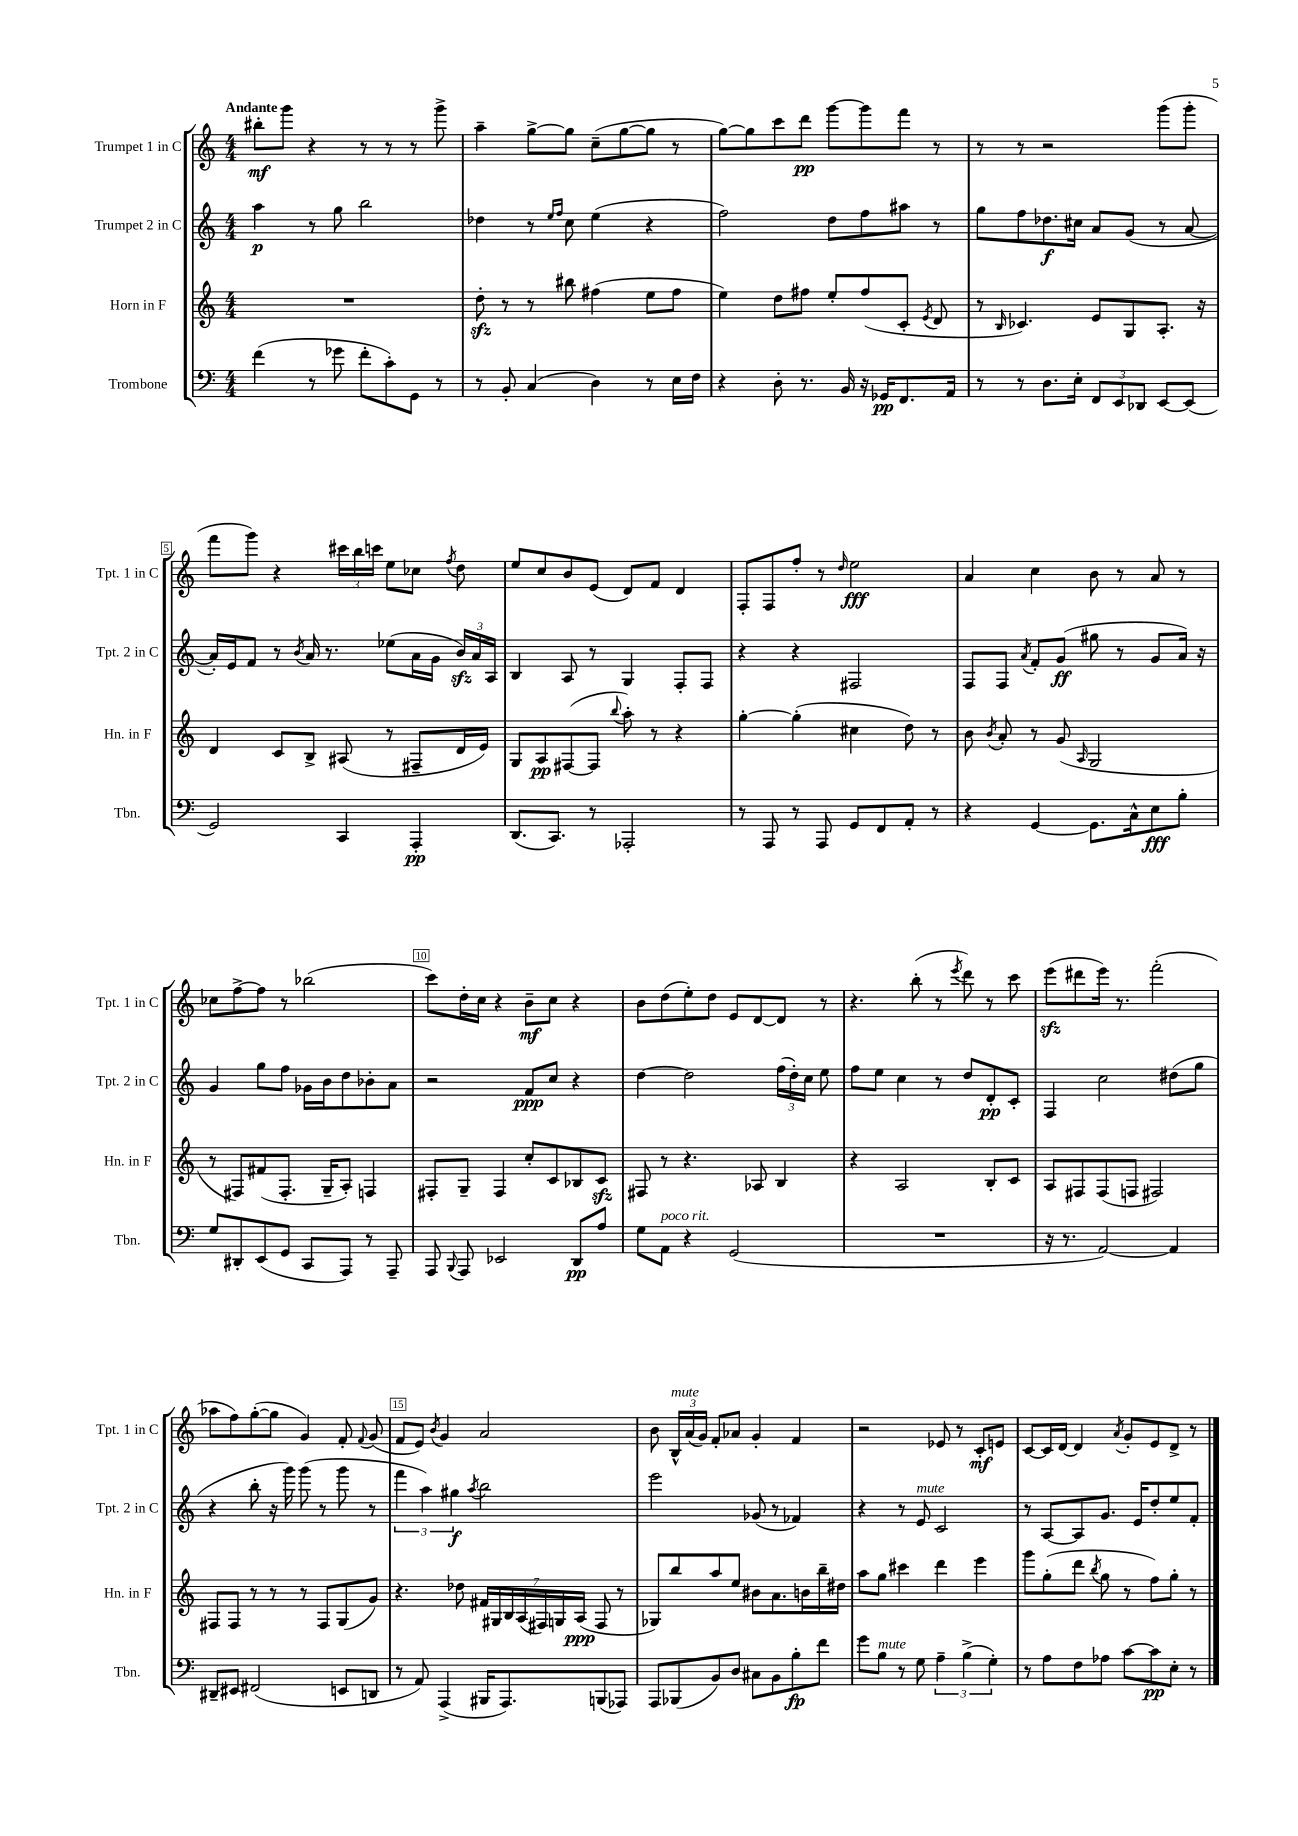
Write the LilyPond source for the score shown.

<<
\new StaffGroup <<
\new Staff = "s0" \with { instrumentName = "Trumpet 1 in C" shortInstrumentName = "Tpt. 1 in C" } {
    \clef treble \key c \major \numericTimeSignature \time 4/4 \tempo "Andante"
    \autoBeamOff bis''8[-.\mf g'''8] r4 r8 r8 r8 g'''8-> |
    a''4-- g''8[~-> g''8] c''8[--( g''8~ g''8] r8 |
    g''8[~) g''8 c'''8 d'''8]\pp g'''8[~ g'''8 f'''8] r8 |
    r8 r8 r2 g'''8[( g'''8]-. |
    f'''8[ g'''8]) r4 \tuplet 3/2 { cis'''16[ b''16 c'''16] } e''8[ ces''8] \acciaccatura { f''8 } d''8 |
    e''8[ c''8 b'8 e'8]( d'8[) f'8] d'4 |
    f8[-. f8 f''8]-. r8 \grace { d''16 } e''2\fff |
    a'4 c''4 b'8 r8 a'8 r8 |
    ces''8[ f''8~-> f''8] r8 bes''2( |
    c'''8[) d''16-. c''16] r4 b'8[--\mf c''8] r4 |
    b'8[ d''8( e''8-.) d''8] e'8[ d'8~ d'8] r8 |
    r4. b''8-.( r8 \acciaccatura { e'''8 } d'''8) r8 c'''8 |
    e'''8[\sfz( dis'''8 e'''16]) r8. f'''2-.( |
    aes''8[ f''8) g''8~-.( g''8] g'4) f'8-. \appoggiatura { f'8 } g'8( |
    f'8[ e'8]) \acciaccatura { b'8 } g'4 a'2 |
    b'8 \tuplet 3/2 { b16[-^^\markup { \italic "mute" } a'16( g'16]) } f'8[-. aes'8] g'4-. f'4 |
    r2 ees'8 r8 c'8[-.\mf e'8] |
    c'8[~ c'16 d'16]~ d'4 \acciaccatura { a'8 } g'8[-. e'8 d'8]-> r8 \bar "|." |
}
\new Staff = "s1" \with { instrumentName = "Trumpet 2 in C" shortInstrumentName = "Tpt. 2 in C" } {
    \clef treble \key c \major \numericTimeSignature \time 4/4
    \autoBeamOff a''4\p r8 g''8 b''2 |
    des''4 r8 \grace { e''16[ f''16] } c''8 e''4( r4 |
    f''2) d''8[ f''8 ais''8] r8 |
    g''8[ f''8 des''8.\f cis''16] a'8[ g'8]( r8 a'8~ |
    a'16[-.) e'16 f'8] r8 \acciaccatura { b'8 } a'16 r8. ees''8[( a'16 g'16] \tuplet 3/2 { b'16[\sfz) a'16 a16] } |
    b4 a8 r8 g4 f8[-. f8] |
    r4 r4 fis2 |
    f8[ f8] \acciaccatura { a'8 } f'8[-. g'8]\ff( gis''8 r8 g'8[ a'16]) r16 |
    g'4 g''8[ f''8] ges'16[ b'16 d''8 bes'8-. a'8] |
    r2 f'8[\ppp c''8] r4 |
    d''4~ d''2 \tuplet 3/2 { f''16[( d''16-.) c''16] } e''8 |
    f''8[ e''8] c''4 r8 d''8[ d'8-.\pp c'8]-. |
    f4 c''2 dis''8[( g''8] |
    r4 b''8-. r16 g'''16) g'''8( r8 g'''8 r8 |
    \tuplet 3/2 { f'''4 a''4) gis''4\f } \acciaccatura { a''8 } b''2 |
    e'''2 ges'8( r8 fes'4) |
    r4 r8 e'8^\markup { \italic "mute" } c'2 |
    r8 a8[~ a8 g'8.] e'16[ d''8-. e''8 f'8]-. \bar "|." |
}
\new Staff = "s2" \with { instrumentName = "Horn in F" shortInstrumentName = "Hn. in F" } {
    \clef treble \key c \major \numericTimeSignature \time 4/4
    \autoBeamOff R1 |
    d''8-.\sfz r8 r8 bis''8 fis''4( e''8[ fis''8] |
    e''4) d''8[ fis''8] e''8[-. fis''8( c'8]-. \acciaccatura { e'8 } d'8 |
    r8 \grace { b16 } ces'4.) e'8[ g8 a8.]-. r16 |
    d'4 c'8[ b8]-> ais8( r8 fis8[-- d'16 e'16]) |
    g8[ a8\pp fis8~( fis8] \appoggiatura { b''8 } a''8-.) r8 r4 |
    g''4~-. g''4-.( cis''4 d''8) r8 |
    b'8 \acciaccatura { b'8 } a'8-. r8 g'8( \grace { a16 } g2 |
    r8 fis8[) fis'8( fis8.]-. g16[-- a8]-.) f4 |
    fis8[-. g8]-- fis4 c''8[-. c'8 bes8 c'8]\sfz |
    fis8 r8 r4. aes8 b4 |
    r4 a2 b8[-. c'8] |
    a8[ fis8 fis8( f8] fis2) |
    fis8[ fis8] r8 r8 r8 fis8[ g8( g'8]) |
    r4. des''8 \tuplet 7/4 { fis'16[ gis16 b16 a16( fis16) g16 a16]\ppp( } fis8 r8 |
    ges8[) b''8 a''8 e''8] bis'8[ a'8. b'16 b''16-- dis''16] |
    a''8[ g''8] cis'''4 d'''4 e'''4 |
    g'''8[ g''8-.( d'''8] \acciaccatura { b''8 } g''8 r8 f''8[) g''8]-. r8 \bar "|." |
}
\new Staff = "s3" \with { instrumentName = "Trombone" shortInstrumentName = "Tbn." } {
    \clef bass \key c \major \numericTimeSignature \time 4/4
    \autoBeamOff f'4( r8 ges'8 f'8[-. c'8-.) g,8] r8 |
    r8 b,8-. c4( d4) r8 e16[ f16] |
    r4 d8-. r8. b,16 r16 ges,16[\pp f,8. a,16] |
    r8 r8 d8.[ e16]-. \tuplet 3/2 { f,8[ e,8 des,8] } e,8[~ e,8]( |
    g,2) c,4 a,,4-.\pp |
    d,8.[( c,8.]) r8 aes,,2-. |
    r8 a,,8 r8 a,,8 g,8[ f,8 a,8]-. r8 |
    r4 g,4~ g,8.[ c16-^ e8\fff b8]-. |
    g8[ dis,8-. e,8( g,8] c,8[ a,,8]) r8 a,,8-- |
    a,,8 \appoggiatura { b,,8 } a,,8 ees,2 d,8[\pp a8] |
    g8[ a,8]^\markup { \italic "poco rit." } r4 g,2( |
    R1 |
    r16 r8. a,2~) a,4 |
    dis,8[-- eis,8] fis,2( e,8[ d,8] |
    r8 a,8) a,,4->( bis,,16[ a,,8.) b,,8( aes,,8]) |
    a,,8[ bes,,8( b,8) d8] cis8[ b,8 b8-.\fp f'8] |
    g'8[ b8]^\markup { \italic "mute" } r8 g8 \tuplet 3/2 { a4-- b4->( g4-.) } |
    r8 a8[ f8 aes8] c'8[~ c'8\pp e8]-. r8 \bar "|." |
}
>>
>>
\layout { \context { \Score \override BarNumber.break-visibility = ##(#f #t #t) barNumberVisibility = #(every-nth-bar-number-visible 5) \override BarNumber.stencil = #(make-stencil-boxer 0.1 0.3 ly:text-interface::print) } }
